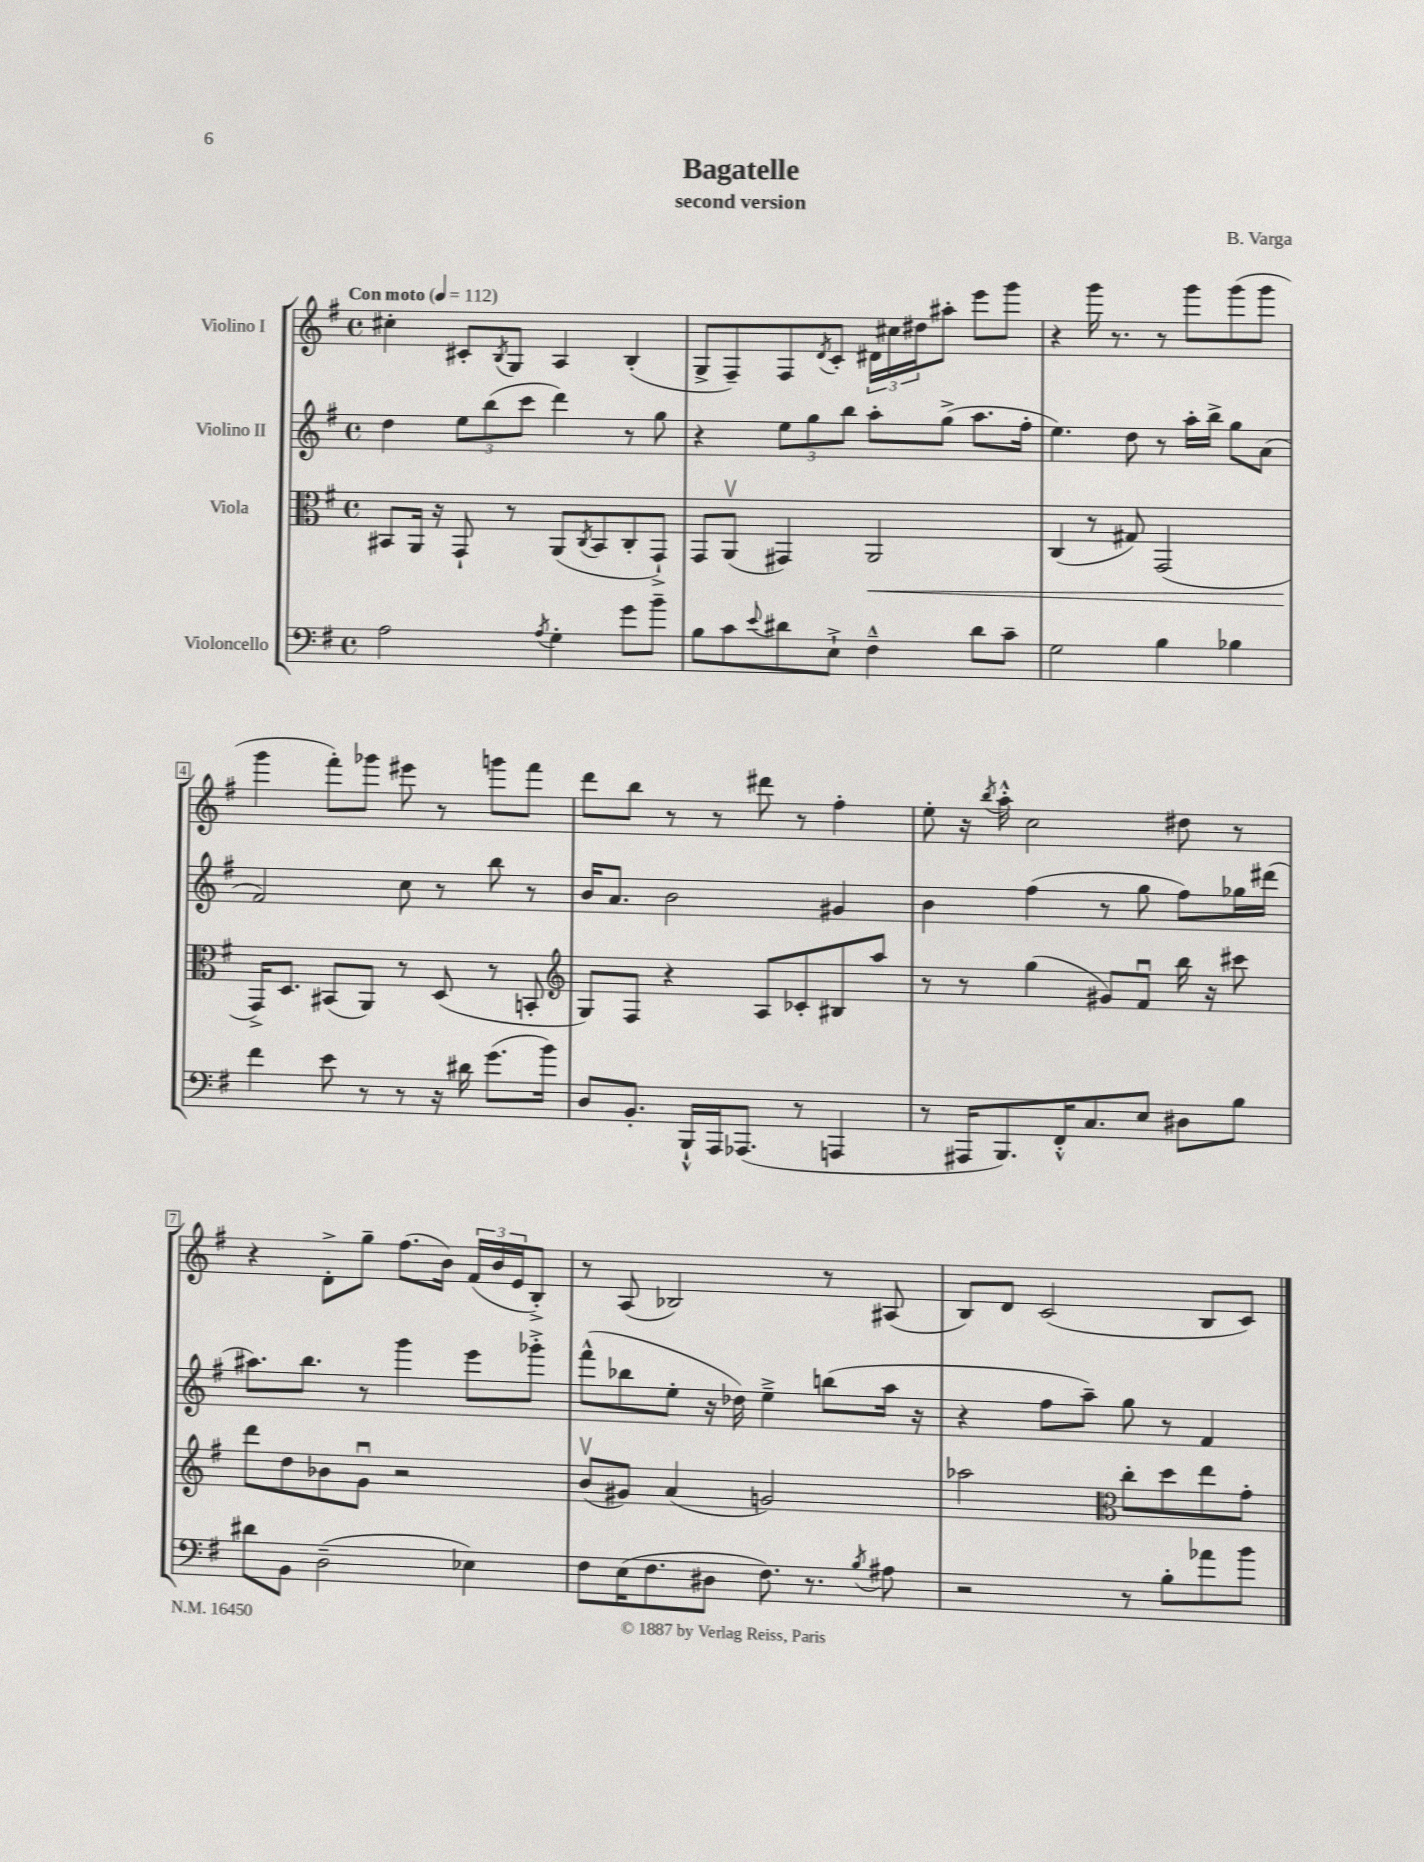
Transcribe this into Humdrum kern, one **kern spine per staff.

**kern	**kern	**dynam	**kern	**kern
*part4	*part3	*part3	*part2	*part1
*staff4	*staff3	*staff3	*staff2	*staff1
*I"Violoncello	*I"Viola	*	*I"Violino II	*I"Violino I
*clefF4	*clefC3	*	*clefG2	*clefG2
*k[f#]	*k[f#]	*	*k[f#]	*k[f#]
*M4/4	*M4/4	*	*M4/4	*M4/4
*met(c)	*met(c)	*	*met(c)	*met(c)
*MM112	*MM112	*	*MM112	*MM112
=1	=1	=1	=1	=1
!	!	!	!	!LO:TX:a:B:t=Con moto
2A\	8BB#X/L	.	4dd\	4cc#X'\
.	16AA/Jk	.	.	.
.	16r	.	.	.
.	8GG`/	.	12ee\L	8c#X'/L
.	.	.	(12bb\	.
.	.	.	.	8qB/
.	8r	.	.	8G/J
.	.	.	12ccc\J	.
8qA/	.	.	.	.
4G'\	(8AA/L	.	4ddd\)	4A/
.	8qC/	.	.	.
.	8BB#/	.	.	.
8g\L	8C'/	.	8r	(4B'/
8b~\J	8GG`^/J)	.	8gg\	.
=2	=2	=2	=2	=2
8B\L	8GG/L	.	4r	8G^/L
8c\	(8AAv/J	.	.	8F#~/)
8qqe/	.	.	.	.
8d#X\	4GG#X/)	.	12ee\L	8F#/
.	.	.	12gg\	.
.	.	.	.	8qd/
8E`^\J	.	.	.	8c'/J
.	.	.	12bb\J	.
!	!	!LO:HP:b	!	!
4F#~^^\	2AA/	<	8aa'\L	24d#X\LL
.	.	.	.	24cc#X\
.	.	.	.	24dd#X\J
.	.	.	(8gg^\J	8aa#X'\J
8d#\L	.	.	8.aa\L	8eee\L
8c~\J	.	.	.	8ggg\J
.	.	.	16ff#'\Jk	.
=3	=3	=3	=3	=3
2G\	(4C/	.	4.ee\)	4r
.	8r	.	.	16ggg\
.	.	.	.	8.r
.	8G#X/)	.	8dd\	.
4B\	(2GG/	.	8r	8r
.	.	.	16aa'\LL	8ggg\L
.	.	.	16bb^\JJ	.
4B-X\	.	.	8gg\L	(8ggg\
.	.	.	(8a\J	8ggg\J
!!LO:LB:g=z
=4	=4	=4	=4	=4
4f#\	16GG^/KL)	.	2f#/)	4ggg\
.	8.D/J	[	.	.
8e\	(8BB#X/L	.	.	8fff#'\L)
8r	8AA/J)	.	.	8ggg-X\J
8r	8r	.	8cc\	8eee#X\
16r	(8D/	.	8r	8r
16d#X\	.	.	.	.
(8.g\L	8r	.	8bb\	8gggn\L
.	8BBn'/	.	8r	8fff#\J
16b\Jk)	.	.	.	.
=5	=5	=5	=5	=5
*	*clefG2	*	*	*
8D/L	8G/L)	.	16b/KL	8ddd\L
.	.	.	8.a/J	.
8.BB'/J	8F#/J	.	.	8bb\J
.	4r	.	2b\	8r
16BBB`^^/LL	.	.	.	.
16AAA/J	.	.	.	8r
(8.AAA-X/J	.	.	.	.
.	8A/L	.	.	8ddd#X\
8r	8c-X'/	.	.	8r
4AAAn/	8B#X/	.	4g#X/	4ff#'\
.	8aa/J	.	.	.
=6	=6	=6	=6	=6
8r	8r	.	4b\	8ee'\
16AAA#X/KL	8r	.	.	16r
.	.	.	.	8qbb/
8.BBB/)	.	.	.	16aa'^^\
.	(4gg\	.	(4ff#\	2cc\
16FF#'^^/K	.	.	.	.
8.C/	.	.	.	.
.	8g#X/L)	.	8r	.
8E/J	8f#u/J	.	8gg\	.
8D#X\L	16bb\	.	8ff#\L)	8dd#X\
.	16r	.	.	.
8B\J	8ccc#X\	.	16gg-X\L	8r
.	.	.	(16ddd#X\JJ	.
!!LO:LB:g=z
=7	=7	=7	=7	=7
8d#X\L	8ddd\L	.	8.aa#X\L)	4r
8BB\J	8dd\	.	.	.
.	.	.	8.bb\J	.
(2D~\	8b-X\	.	.	8d'^\L
.	8gu\J	.	8r	8gg~\J
.	2r	.	4ggg\	(8.ff#\L
.	.	.	.	16b\Jk)
4E-X\)	.	.	8eee\L	(24f#/LL
.	.	.	.	24b/
.	.	.	.	24e/J
.	.	.	8ggg-X'^\J	8B'^/J)
=8	=8	=8	=8	=8
8F#\L	(8bv/L	.	(8fff#^^\L	8r
(16E\K	8g#X/J)	.	8bb-X\	(8A/
8.F#\	.	.	.	.
.	(4a/	.	8ee'\J	2B-X/)
8D#X\J	.	.	16r	.
.	.	.	16dd-X\)	.
8.F#\)	2gn/)	.	4ee~^\	.
8.r	.	.	.	.
.	.	.	(8bbn\L	8r
8qB/	.	.	.	.
8A#X\	.	.	16aa\Jk	(8A#X/
.	.	.	16r	.
=9	=9	=9	=9	=9
2r	2aa-X\	.	4r	8B/L)
.	.	.	.	8d/J
.	.	.	8ff#\L	(2c/
.	.	.	8aa~\J)	.
*	*clefC3	*	*	*
8r	8cc'\L	.	8gg\	.
8B'\L	8dd\	.	8r	.
8a-X\	8ee\	.	4f#/	8B/L
8b\J	8g'\J	.	.	8c/J)
==	==	==	==	==
*-	*-	*-	*-	*-
